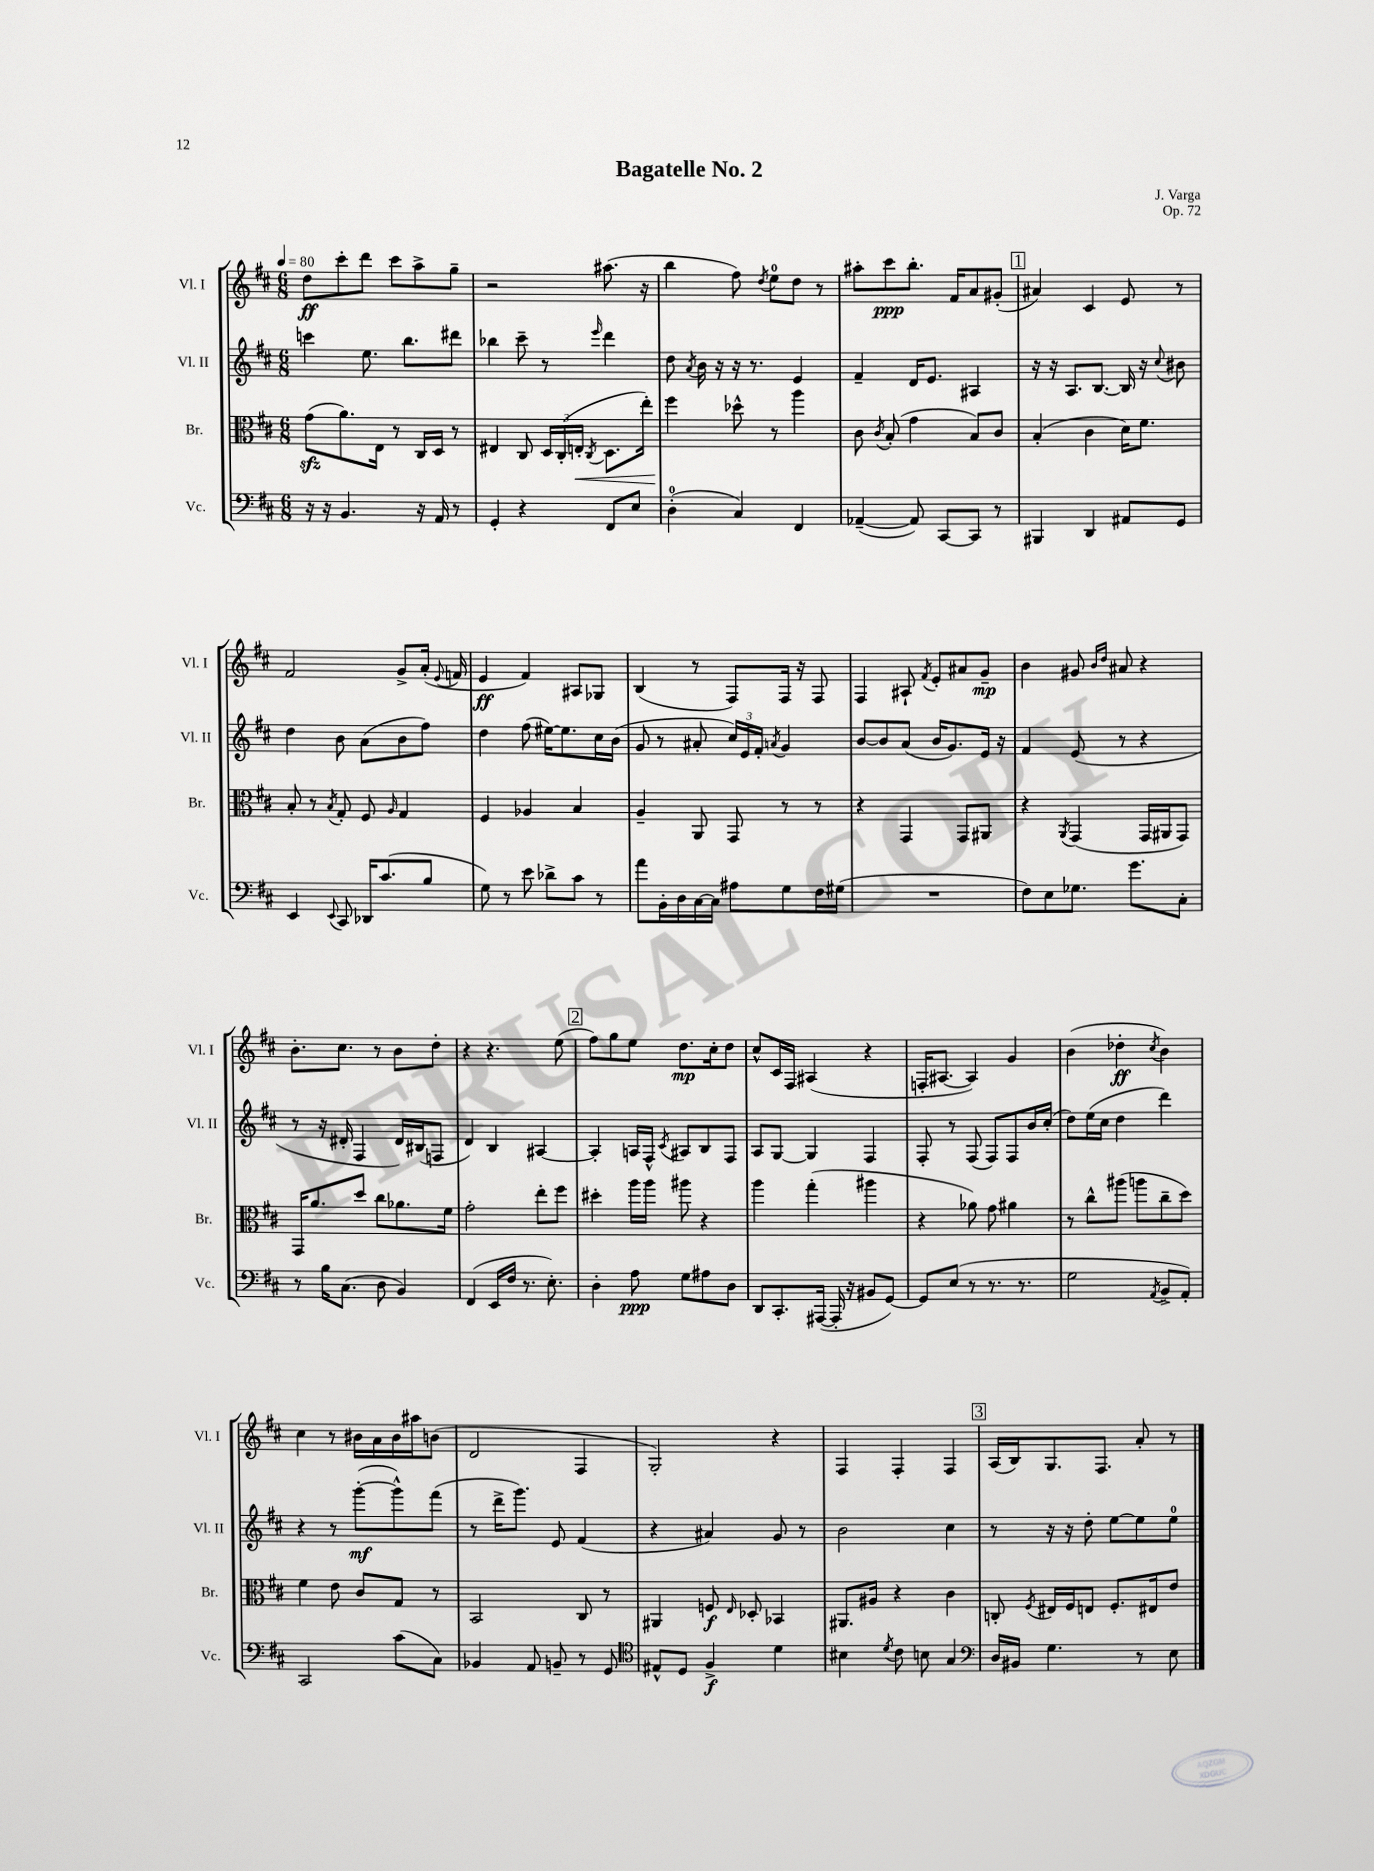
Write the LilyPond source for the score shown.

\header { title = "Bagatelle No. 2" composer = "J. Varga" opus = "Op. 72" }
<<
\new StaffGroup <<
\new Staff = "s0" \with { instrumentName = "Vl. I" shortInstrumentName = "Vl. I" } {
    \clef treble \key d \major \numericTimeSignature \time 6/8 \tempo 4 = 80
    \autoBeamOff d''8[\ff cis'''8-. d'''8] cis'''8[ a''8-> g''8]-- |
    r2 ais''8.( r16 |
    b''4 fis''8) \acciaccatura { d''8 } e''8[-0 d''8] r8 |
    ais''8[-. cis'''8\ppp b''8.]-. fis'16[ a'8 gis'8]-.( |
    \mark \markup { \box "1" } ais'4) cis'4 e'8 r8 |
    fis'2 g'8[-> a'16]-.( \appoggiatura { e'8 } f'16 |
    e'4\ff fis'4) ais8[ ges8] |
    b4( r8 fis8[) fis16] r16 fis8 |
    fis4 ais8-! \acciaccatura { fis'8 } e'8[-. ais'8 g'8]--\mp |
    b'4 gis'8 \grace { b'16[ d''16] } ais'8 r4 |
    b'8.[-. cis''8.] r8 b'8[ d''8]-. |
    r4 r4. e''8( |
    \mark \markup { \box "2" } fis''8[) g''8 e''8] d''8.[\mp cis''16-. d''8] |
    cis''8[-^ cis'16 fis16] ais4( r4 |
    f16[-. ais8.]~ ais4) g'4 |
    b'4( des''4-.\ff \acciaccatura { cis''8 } b'4) |
    cis''4 r8 bis'16[ a'16 bis'16 ais''16 b'8]( |
    d'2 fis4 |
    g2-.) r4 |
    fis4 fis4-. fis4 |
    \mark \markup { \box "3" } a16[( b16) g8. fis8.] a'8-. r8 \bar "|." |
}
\new Staff = "s1" \with { instrumentName = "Vl. II" shortInstrumentName = "Vl. II" } {
    \clef treble \key d \major \numericTimeSignature \time 6/8
    \autoBeamOff c'''4 e''8. b''8.[ dis'''8] |
    bes''4 cis'''8-- r8 \grace { e'''16 } d'''4 |
    d''8 \acciaccatura { a'8 } b'16 r16 r16 r8. e'4 |
    fis'4-- d'16[ e'8.] ais4 |
    \mark \markup { \box "1" } r16 r16 a8.[ b8.]~ b16 r16 \appoggiatura { cis''8 } bis'8 |
    d''4 b'8 a'8[( b'8 fis''8]) |
    d''4 fis''8( eis''16[~) eis''8. cis''16 b'16]( |
    g'8 r8 ais'8-. \tuplet 3/2 { cis''16[) e'16 fis'16]-. } \acciaccatura { a'8 } g'4 |
    b'8[~ b'8 a'8]( b'16[ g'8.) e'16] r16 |
    fis'4 e'8( r8 r4 |
    r8 r16 dis'16-. fis4 dis'16[) bis16( f8] |
    d'4) b4 ais4~ |
    \mark \markup { \box "2" } ais4-. a16[ fis16]-^ \acciaccatura { cis'8 } ais8[ b8 fis8] |
    a8[ g8]~ g4 fis4 |
    fis8-. r8 fis8( fis8[) fis8 b'16 cis''16]-.( |
    d''8[) e''16( cis''16] d''4 d'''4) |
    r4 r8 g'''8[~-.\mf( g'''8-^) fis'''8]( |
    r8 d'''16[-> g'''8.]) e'8 fis'4( |
    r4 ais'4) g'8 r8 |
    b'2 cis''4 |
    \mark \markup { \box "3" } r8 r16 r16 d''8-. e''8[~ e''8 e''8]-0 \bar "|." |
}
\new Staff = "s2" \with { instrumentName = "Br." shortInstrumentName = "Br." } {
    \clef alto \key d \major \numericTimeSignature \time 6/8
    \autoBeamOff g'8[\sfz( a'8.) e16] r8 cis16[ d16] r8 |
    eis4 cis8 \tuplet 3/2 { d16[ cis16-.( e16]-.\< } \acciaccatura { cis8 } d8.[ e''16]-.) |
    fis''4\! des''8-^ r8 a''4 |
    cis'8 \acciaccatura { cis'8 } b8-.( g'4 b8[) cis'8] |
    \mark \markup { \box "1" } b4-.( cis'4 d'16[) fis'8.] |
    b8-. r8 \acciaccatura { b8 } g8-. fis8 \grace { a16 } g4 |
    fis4 aes4 b4 |
    a4-- a,8 g,8 r8 r8 |
    r4 g,4 g,8[ ais,8] |
    r4 \acciaccatura { a,8 } g,4( g,16[ ais,16 g,8]) |
    g,16[ a'8. d''8] cis''8[ aes'8. fis'16] |
    g'2-. e''8[-. fis''8] |
    \mark \markup { \box "2" } dis''4-. a''16[ a''16] ais''8 r4 |
    a''4 g''4-.( ais''4 |
    r4 aes'8) g'8 ais'4 |
    r8 cis''8[-^ ais''8]( a''8[ cis''8-- d''8]) |
    fis'4 e'8 cis'8[ g8] r8 |
    b,2 cis8 r8 |
    ais,4 f8\f \grace { e16 } des8-. bes,4 |
    ais,8.[ ais16] r4 cis'4 |
    \mark \markup { \box "3" } c8-. \acciaccatura { fis8 } eis16[ fis16 e8] fis8.[-. eis16 e'8] \bar "|." |
}
\new Staff = "s3" \with { instrumentName = "Vc." shortInstrumentName = "Vc." } {
    \clef bass \key d \major \numericTimeSignature \time 6/8
    \autoBeamOff r16 r16 b,4. r16 a,16 r8 |
    g,4-. r4 fis,8[ e8] |
    d4-0-.( cis4) fis,4 |
    aes,4~--( aes,8) cis,8[~ cis,8] r8 |
    \mark \markup { \box "1" } bis,,4 d,4 ais,8[ g,8] |
    e,4 \appoggiatura { e,8 } cis,8 des,16[ cis'8.( b8] |
    g8) r8 e'8 des'8[-> cis'8] r8 |
    a'8[ b,16-. d16 cis16~ cis16] ais8[ g8 fis16 gis16]( |
    R2. |
    fis8[) e8 ges8.] g'8.[ cis8]-. |
    r8 b16[ cis8.]( d8 b,4) |
    fis,4( e,16[ fis16] r8. e8.-.) |
    \mark \markup { \box "2" } d4-. a8\ppp g8[ ais8 d8] |
    d,8[ cis,8.-. ais,,16]~( ais,,16-. r16 bis,8[ g,8]~) |
    g,8[ e8]( r8 r8. r8. |
    g2 \acciaccatura { a,8 } b,8[-> a,8]-.) |
    cis,2 cis'8[( cis8]) |
    bes,4 a,8 b,8-- r8 g,8 |
    \clef tenor eis8[-^ d8] fis4->\f d'4 |
    bis4 \acciaccatura { d'8 } cis'8 b8 g4 |
    \mark \markup { \box "3" } \clef bass d16[ bis,16] g4. r8 e8 \bar "|." |
}
>>
>>
\layout { \context { \Score \remove "Bar_number_engraver" } }
